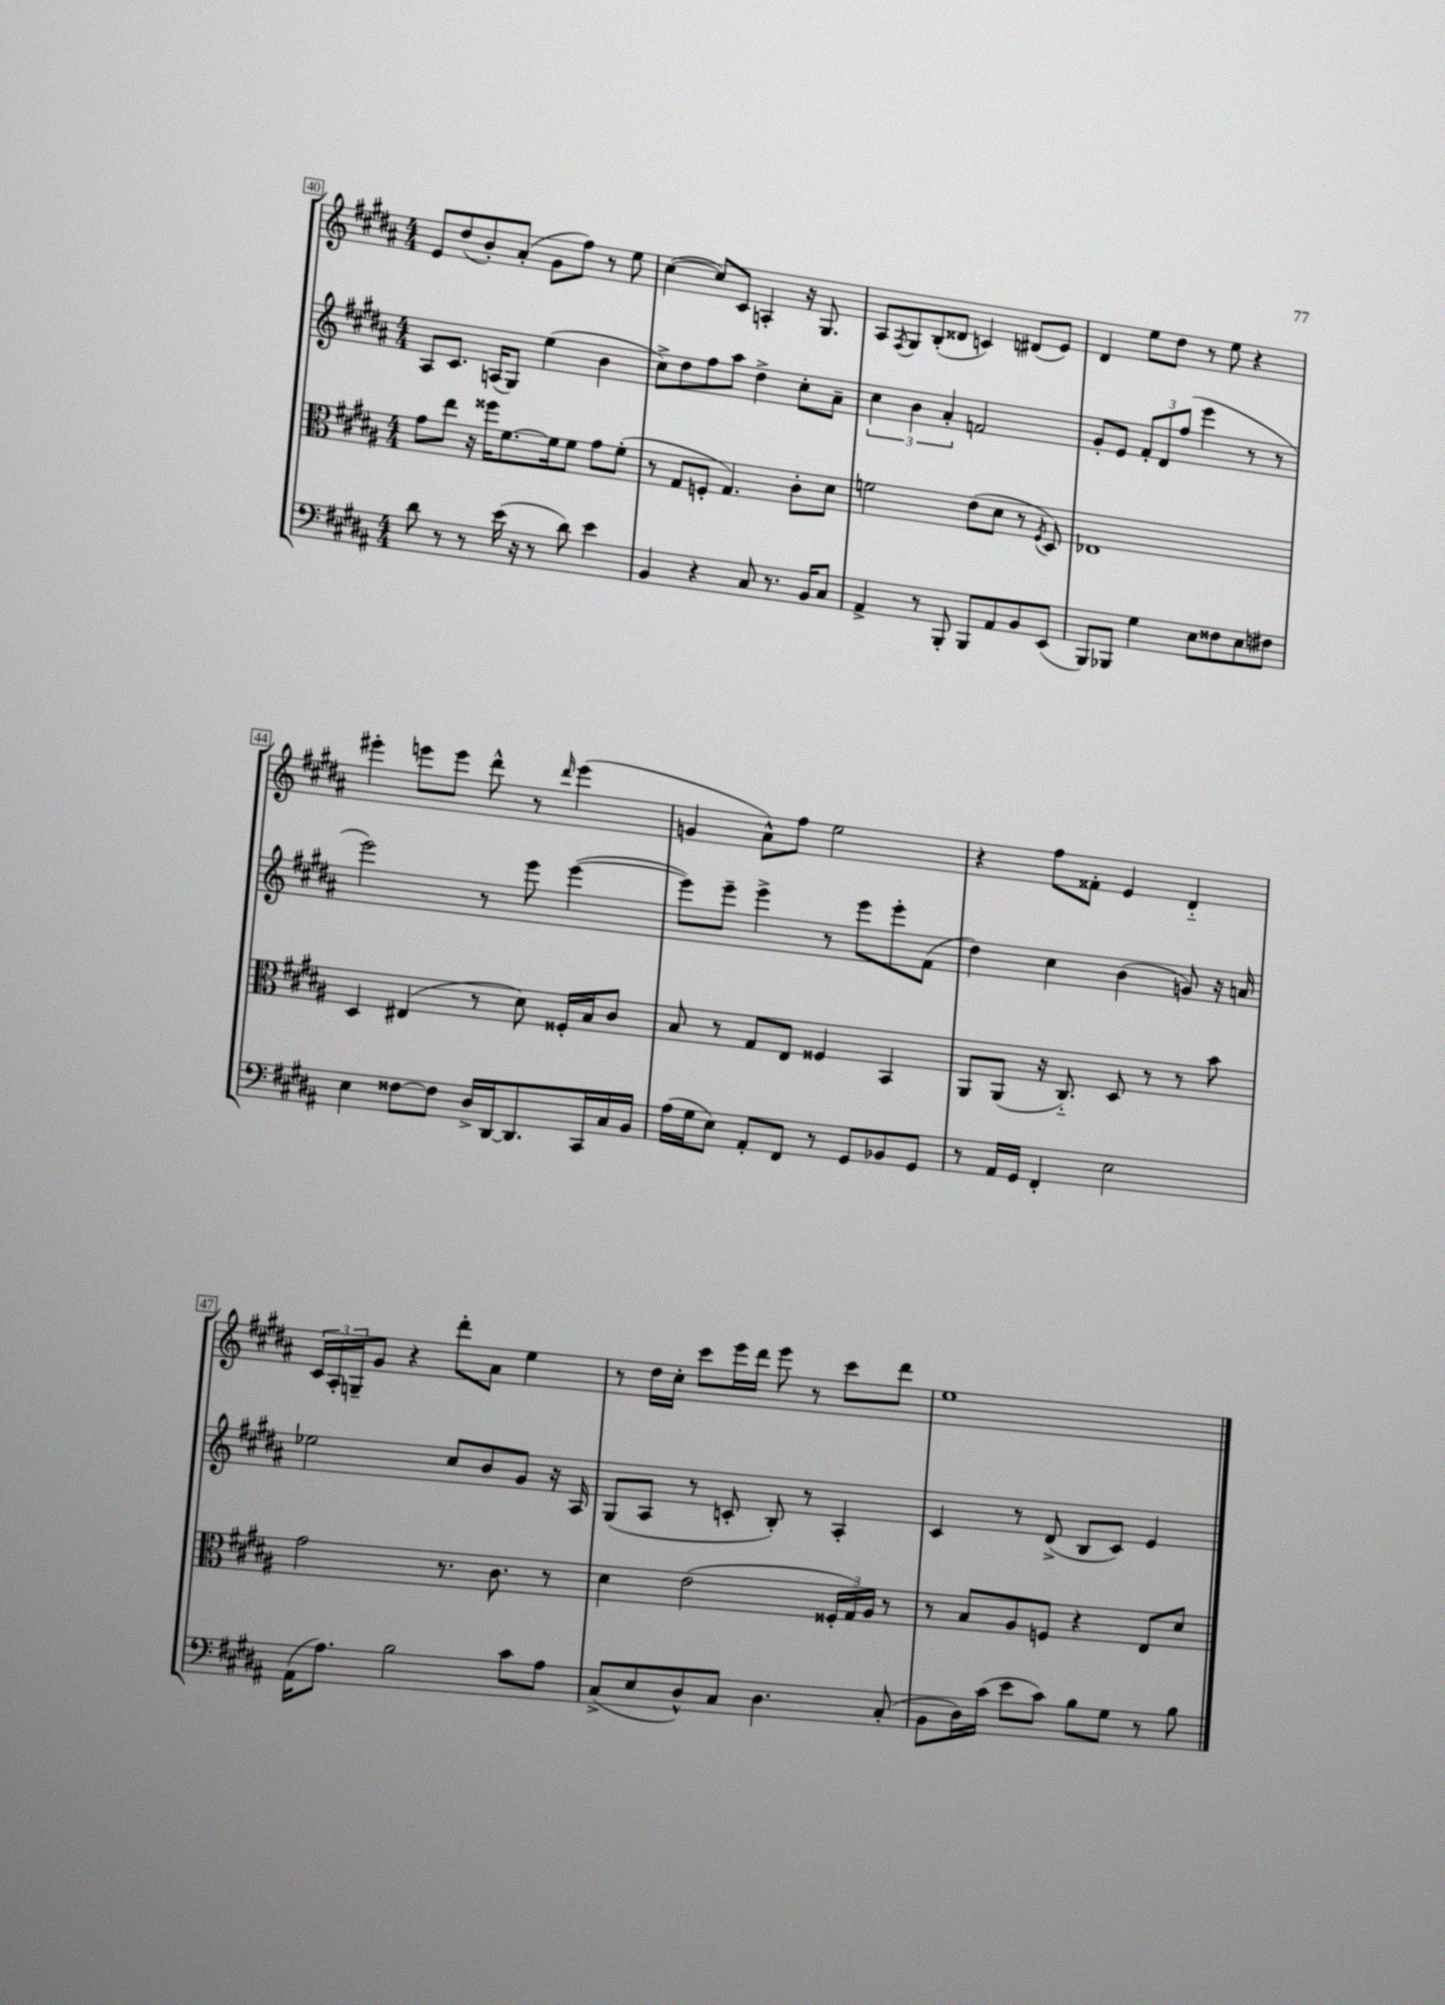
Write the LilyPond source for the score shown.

<<
\new StaffGroup <<
\new Staff = "s0" {
    \clef treble \key b \major \numericTimeSignature \time 4/4
    e'8 dis''8( b'8-.) ais'8-.( gis'8 fis''8) r8 e''8 |
    cis''4~( cis''8) cis'8 a4-. r16 gis8. |
    ais8 \acciaccatura { fis8 } gis8 b8-.( disis'8 c'4) dis'8( e'8) |
    dis'4 e''8 dis''8 r8 e''8 r4 |
    eis'''4-. e'''8 e'''8 dis'''8-^ r8 \grace { dis'''16 } e'''4( |
    g'4 ais'8-^) fis''8 e''2 |
    r4 fis''8 fisis'8-. e'4 dis'4-_ |
    \tuplet 3/2 { cis'16 ais16-. g16-- } gis'8 r4 dis'''8-. ais'8 e''4 |
    r8 dis''16 cis''16-. cis'''8 e'''16 dis'''16 e'''8 r8 cis'''8 dis'''8 |
    e''1 \bar "|." |
}
\new Staff = "s1" {
    \clef treble \key b \major \numericTimeSignature \time 4/4
    ais8 cis'8. a16( gis8) e''4( b'4 |
    cis''8->) dis''8 fis''8 ais''8 dis''4-> cis''8-. ais'8-- |
    \tuplet 3/2 { cis''4 b'4 ais'4-. } f'2 |
    gis'8-. e'8 \tuplet 3/2 { fis'8-. dis'8 fis''8( } e'''4 r8 r8 |
    e'''2) r8 e'''8 e'''4~( |
    e'''8) e'''8-- e'''4-> r8 e'''8 e'''8-. fis'8( |
    dis''4) cis''4 b'4( g'8) r16 a'16 |
    ees''2 cis''8 b'8 gis'8 r16 ais16 |
    gis8( ais8 r8 c'8-. b8-.) r8 ais4-. |
    cis'4 r8 dis'8->( b8 cis'8) e'4 \bar "|." |
}
\new Staff = "s2" {
    \clef alto \key b \major \numericTimeSignature \time 4/4
    gis'8 e''8 r16 fisis''16 fis'8.~ fis'16 fis'8 gis'8 fis'8-.( |
    r8 gis8 f8-. gis4.) cis'8-. dis'8 |
    f'2 e'8( dis'8 r8 \acciaccatura { fis8 } dis8) |
    ees1 |
    dis4 eis4( r8 dis'8) fisis16-. b16 cis'8 |
    b8 r8 gis8 e8 fisis4 b,4 |
    ais,8 ais,8( r16 cis8.-_) dis8 r8 r8 b'8 |
    gis'2 r8. cis'8. r8 |
    dis'4 e'2( \tuplet 3/2 { fisis16-. gis16) ais16 } r8 |
    r8 b8 ais8 f8 r4 e8 dis'8 \bar "|." |
}
\new Staff = "s3" {
    \clef bass \key b \major \numericTimeSignature \time 4/4
    dis'8 r8 r8 e'16( r16 r8 dis'8) e'4 |
    b,4 r4 cis8 r8. b,16 cis8 |
    ais,4-> r8 b,,8-. b,,8 ais,8 b,8 e,8( |
    b,,8) bes,,8 gis4 e8 fisis8 e8 fis8 |
    e4 fisis8~ fisis8 dis16-> dis,16~ dis,8. cis,16 cis16 b,16 |
    ais16( gis16 e8) ais,8-. fis,8 r8 gis,8 bes,8 gis,8 |
    r8 ais,16 gis,16 fis,4-. e2 |
    ais,16( ais8.) b2 cis'8 ais8 |
    cis8->( e8 dis8-^) cis8 dis4. cis8-.( |
    b,8 dis16) cis'16( e'8 cis'8) b8 gis8 r8 b8 \bar "|." |
}
>>
>>
\layout { \context { \Score currentBarNumber = #40 \override BarNumber.stencil = #(make-stencil-boxer 0.1 0.3 ly:text-interface::print) } }
